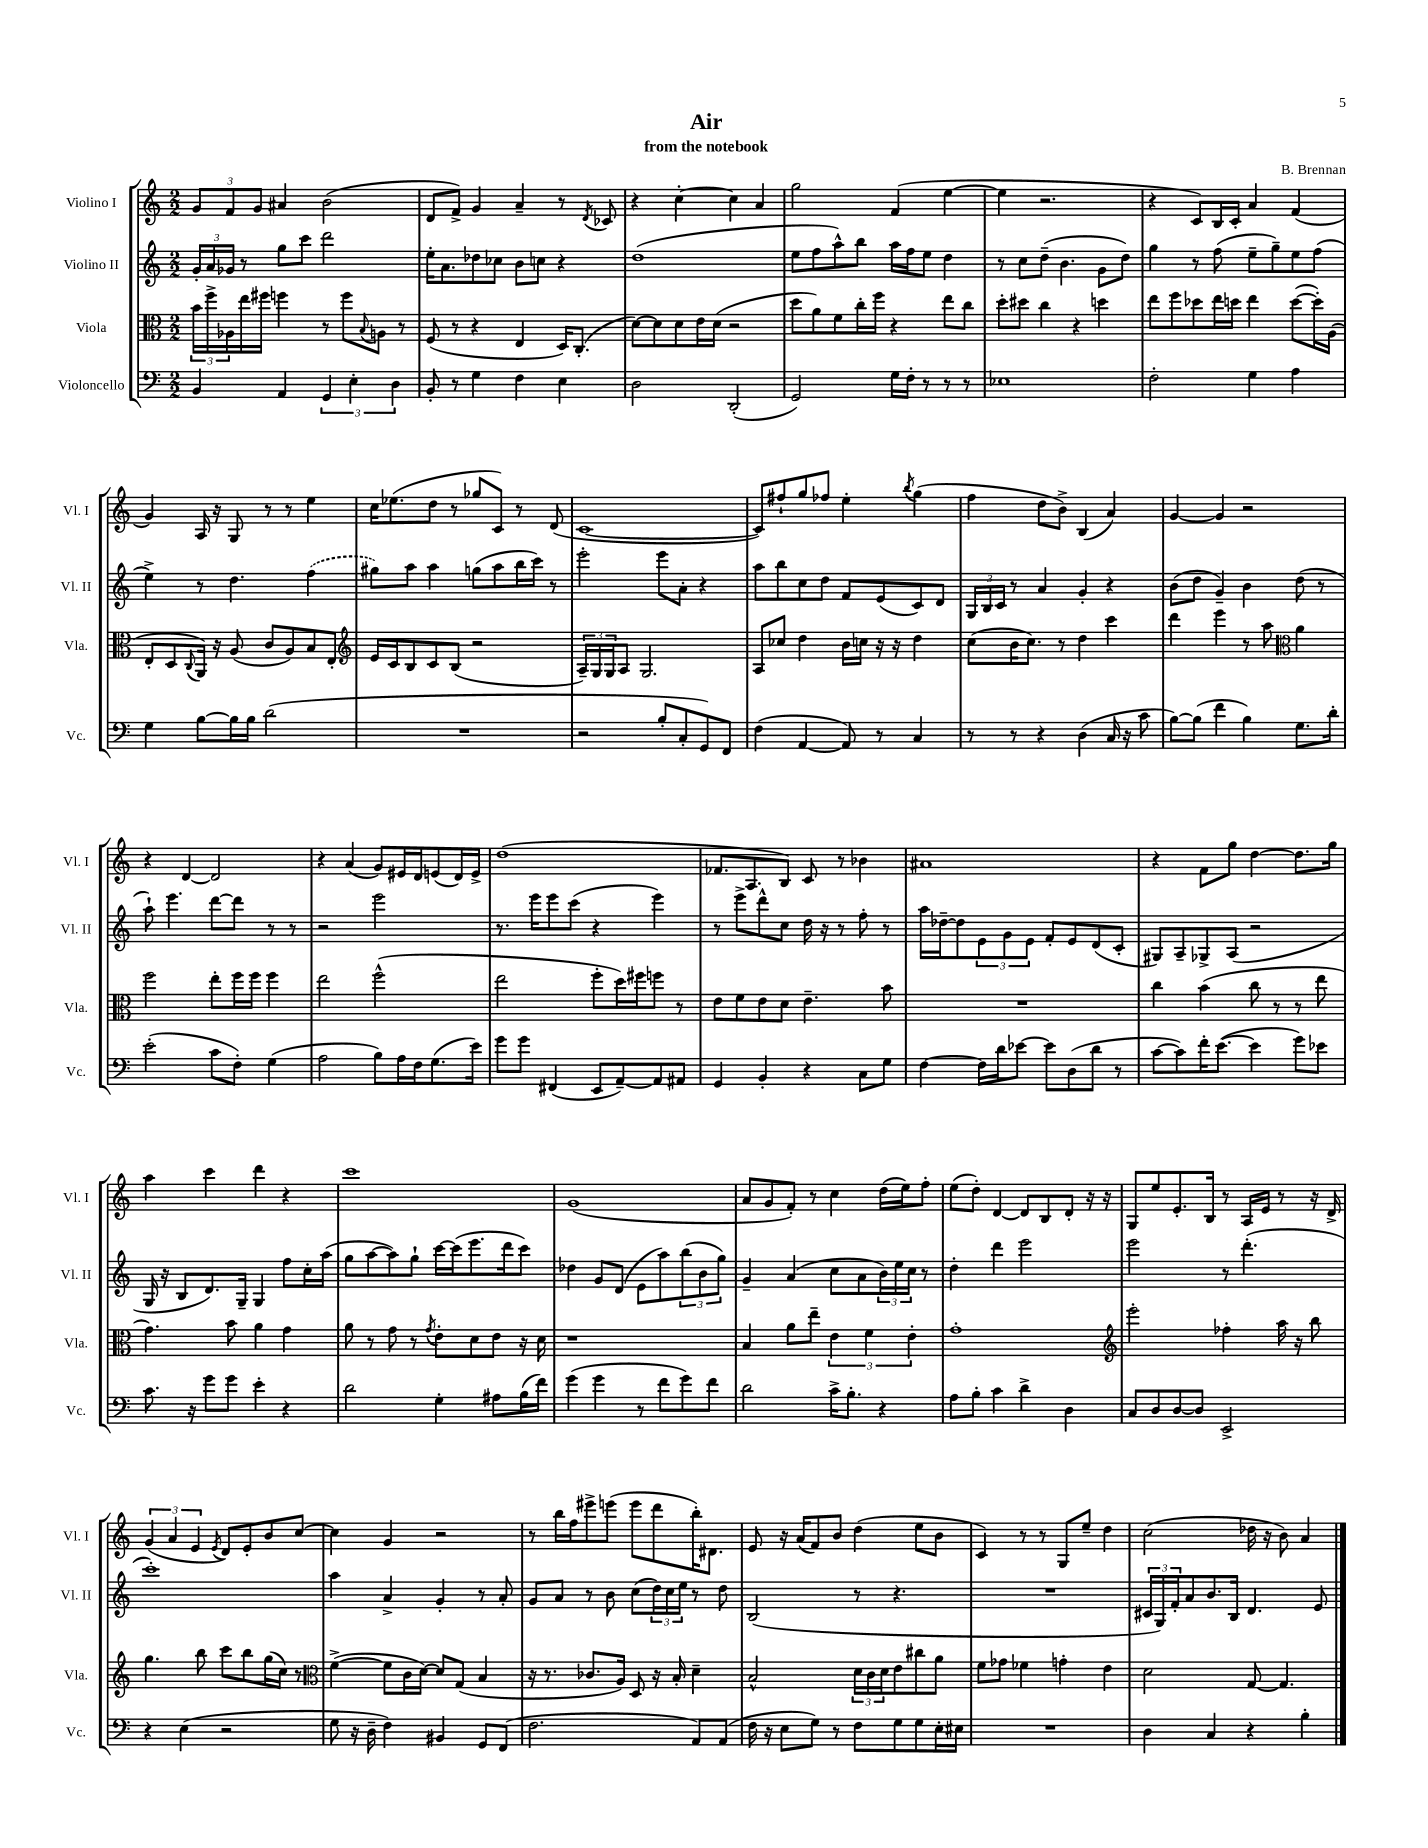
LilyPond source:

\header { title = "Air" composer = "B. Brennan" subtitle = "from the notebook" }
<<
\new StaffGroup <<
\new Staff = "s0" \with { instrumentName = "Violino I" shortInstrumentName = "Vl. I" } {
    \clef treble \key c \major \numericTimeSignature \time 2/2
    \tuplet 3/2 { g'8 f'8 g'8 } ais'4 b'2( |
    d'8 f'8->) g'4 a'4-- r8 \acciaccatura { d'8 } ces'8 |
    r4 c''4~-. c''4 a'4 |
    g''2 f'4( e''4~ |
    e''4 r2. |
    r4 c'8) b16 c'16-. a'4 f'4( |
    g'4) a16 r16 g8 r8 r8 e''4 |
    c''16 ees''8.( d''8 r8 ges''8 c'8) r8 d'8( |
    c'1~ |
    c'8) fis''8-! g''8 fes''8 e''4-. \acciaccatura { b''8 } g''4( |
    f''4 d''8 b'8->) b4( a'4) |
    g'4~ g'4 r2 |
    r4 d'4~ d'2 |
    r4 a'4( g'8) eis'16 d'16 e'8( d'16) e'16-> |
    d''1( |
    fes'8. a8. b8) c'8 r8 bes'4 |
    ais'1 |
    r4 f'8 g''8 d''4~ d''8. g''16 |
    a''4 c'''4 d'''4 r4 |
    c'''1 |
    g'1( |
    a'8 g'8 f'8-.) r8 c''4 d''16( e''16) f''8-. |
    e''8( d''8-.) d'4~ d'8 b8 d'8-. r16 r16 |
    g8 e''8 e'8.-. b16 r8 a16 e'16 r8 r16 d'16-> |
    \tuplet 3/2 { g'4( a'4 e'4 } \acciaccatura { e'8 } d'8) e'8-. b'8 c''8~ |
    c''4 g'4 r2 |
    r8 b''16 f''16 eis'''8-> e'''8( e'''8 d'''8 b''16-.) dis'8. |
    e'8 r16 a'16( f'8) b'8 d''4( e''8 b'8 |
    c'4) r8 r8 g8 e''8-- d''4 |
    c''2( des''16 r16 b'8) a'4 \bar "|." |
}
\new Staff = "s1" \with { instrumentName = "Violino II" shortInstrumentName = "Vl. II" } {
    \clef treble \key c \major \numericTimeSignature \time 2/2
    \tuplet 3/2 { g'16-. a'16 ges'16 } r8 g''8 c'''8 d'''2 |
    e''16-. a'8. des''8 ces''8 b'8 c''8 r4 |
    d''1( |
    e''8 f''8 a''8-^) b''8 a''16 f''16 e''8 d''4 |
    r8 c''8 d''8--( b'4. g'8 d''8) |
    g''4 r8 f''8( e''8-- g''8--) e''8 f''8( |
    e''4->) r8 d''4. \once \slurDashed f''4( |
    gis''8) a''8 a''4 g''8( a''8 b''16 c'''16) r8 |
    e'''2-. e'''8 a'8-. r4 |
    a''8 b''8 c''8 d''8 f'8 e'8( c'8) d'8 |
    \tuplet 3/2 { g16 b16 c'16 } r8 a'4 g'4-. r4 |
    b'8( d''8 g'4--) b'4 d''8( r8 |
    a''8-!) e'''4. d'''8~ d'''8 r8 r8 |
    r2 e'''2 |
    r8. e'''16 e'''8 c'''8( r4 e'''4) |
    r8 e'''8-> d'''8-^ c''8 d''16 r16 r8 f''8-. r8 |
    a''16 des''16~-- des''8 \tuplet 3/2 { e'8 g'8 e'8 } f'8-. e'8 d'8( c'8-. |
    gis8) a8-- ges8-> a8( r2 |
    g16 r16 b8 d'8.) g16-- g4 f''8 c''16-. a''16( |
    g''8 a''8~ a''8) g''8-! c'''16~ c'''16( e'''8. d'''16 c'''8) |
    des''4 g'8 d'8( e'8 a''8) \tuplet 3/2 { b''8( b'8 g''8) } |
    g'4-- a'4( c''8 a'8 \tuplet 3/2 { b'16) e''16 c''16 } r8 |
    d''4-. d'''4 e'''2 |
    e'''2 r8 d'''4.-.( |
    c'''1-.) |
    a''4 a'4-> g'4-. r8 a'8-. |
    g'8 a'8 r8 b'8 c''8( \tuplet 3/2 { d''16) c''16 e''16 } r8 d''8 |
    b2( r8 r4. |
    R1 |
    \tuplet 3/2 { cis'16 g16) f'16-. } a'8 b'8. b16 d'4. e'8 \bar "|." |
}
\new Staff = "s2" \with { instrumentName = "Viola" shortInstrumentName = "Vla." } {
    \clef alto \key c \major \numericTimeSignature \time 2/2
    \tuplet 3/2 { b'16 f''16-> aes16 } e''16 fis''16 f''4 r8 f''8 \appoggiatura { b8 } a8 r8 |
    f8( r8 r4 e4 d16) c8.-.( |
    d'8~) d'8 d'8 e'16 d'16( r2 |
    d''8 a'8) f'8 c''16-. f''16 r4 e''8 c''8 |
    d''8-. dis''8 c''4 r4 d''4 |
    e''8 f''8 des''8 e''16 d''16 e''4 d''8~( d''16-.) a16( |
    e8-. d8 \appoggiatura { c8 } a,16) r16 a8( c'8 a8) b8 e8-. |
    \clef treble e'16 c'16 b8 c'8 b8( r2 |
    \tuplet 3/2 { a16--) g16 g16 } a8 g2. |
    a8 ces''8 d''4 b'16 c''16 r16 r16 d''4 |
    c''8( b'16 c''8.) r8 d''4 c'''4 |
    d'''4 e'''4 r8 a''8 \clef alto a'4 |
    f''2 e''8-. f''16 f''16 f''4 |
    e''2 f''2-^( |
    e''2 f''8-. d''16) fis''16 f''8 r8 |
    e'8 f'8 e'8 d'8 e'4.-- b'8 |
    R1 |
    c''4 b'4( c''8 r8 r8 e''8 |
    g'4.) b'8 a'4 g'4 |
    a'8 r8 g'8 r8 \acciaccatura { g'8 } e'8-. d'8 e'8 r16 d'16 |
    r1 |
    b4 a'8 e''8-- \tuplet 3/2 { e'4 f'4 e'4-. } |
    g'1-. |
    \clef treble e'''2-. fes''4-. a''16 r16 b''8 |
    g''4. b''8 c'''8 b''8 g''16( c''16) r8 |
    \clef alto f'4~->( f'8 c'16 d'16~) d'8 g8( b4 |
    r16 r8. ces'8. a16) d8 r16 b16-. d'4-- |
    b2-^ \tuplet 3/2 { d'16 c'16 d'16 } e'8 cis''8 a'8 |
    f'8 ges'8 fes'4 g'4-. e'4 |
    d'2 g8~ g4. \bar "|." |
}
\new Staff = "s3" \with { instrumentName = "Violoncello" shortInstrumentName = "Vc." } {
    \clef bass \key c \major \numericTimeSignature \time 2/2
    b,4 a,4 \tuplet 3/2 { g,4 e4-. d4 } |
    b,8-. r8 g4 f4 e4 |
    d2 d,2-.( |
    g,2) g16 f16-. r8 r8 r8 |
    ees1 |
    f2-. g4 a4 |
    g4 b8~ b16 b16 d'2( |
    R1 |
    r2 b8-. c8-. g,8) f,8 |
    f4( a,4~ a,8) r8 c4 |
    r8 r8 r4 d4( c16 r16 c'8 |
    b8~) b8( f'4 b4) g8. d'16-. |
    e'2-.( c'8 f8-.) g4( |
    a2 b8) a16 f16 g8.( e'16) |
    g'8 g'8 fis,4( e,8 a,8~--) a,8 ais,8 |
    g,4 b,4-. r4 c8 g8 |
    f4~ f16 d'16 ees'8~ ees'8 d8( d'8 r8 |
    c'8~ c'8) f'16-. e'8.~( e'4 g'8) ees'8 |
    c'8. r16 g'8 g'8 e'4-. r4 |
    d'2 g4-. ais8 b16( f'16) |
    g'4( g'4 r8 f'8 g'8) f'8 |
    d'2 c'16-> b8.-. r4 |
    a8 b8-. c'4 d'4-> d4 |
    c8 d8 d8~ d8 e,2-> |
    r4 e4( r2 |
    g8 r16 d16-- f4) bis,4 g,8 f,8( |
    f2. a,8) a,8( |
    f16 r16 e8 g8) r8 f8 g8 g8 e16-. eis16 |
    R1 |
    d4 c4 r4 b4-. \bar "|." |
}
>>
>>
\layout { \context { \Score \remove "Bar_number_engraver" } }
